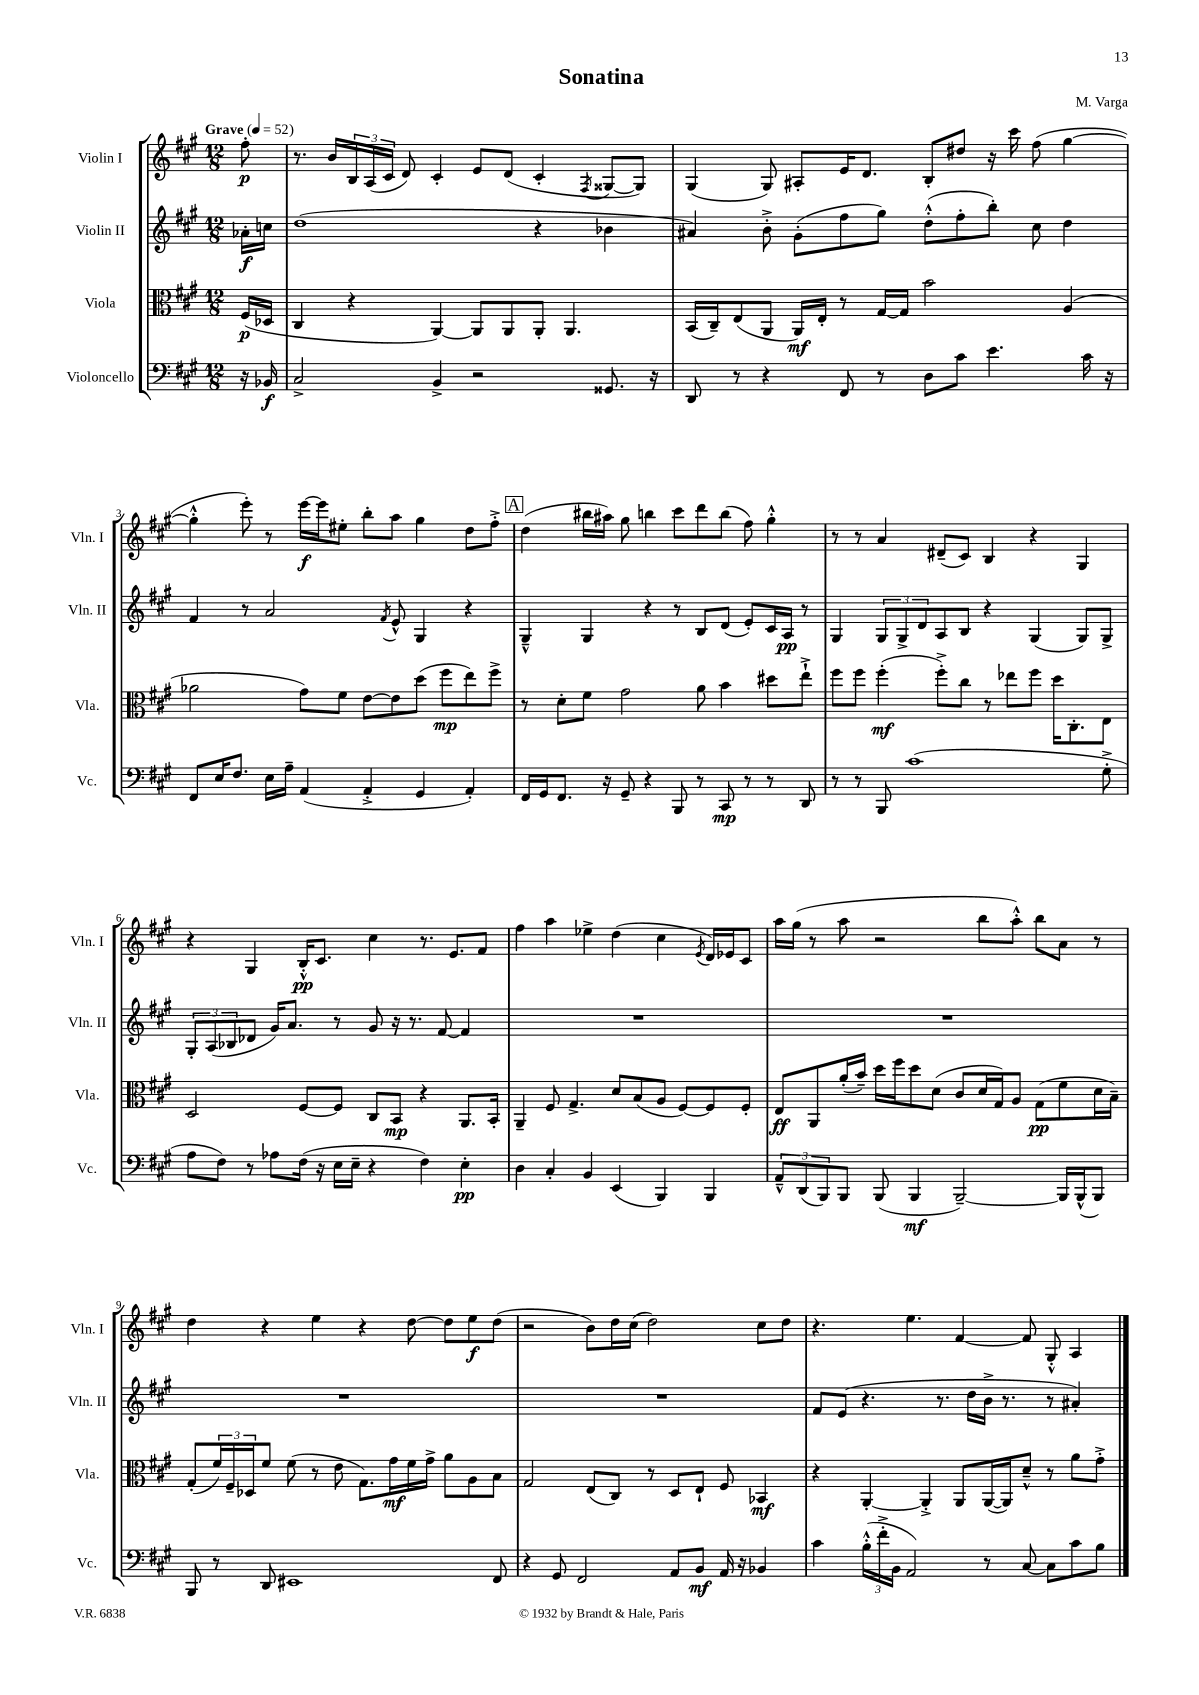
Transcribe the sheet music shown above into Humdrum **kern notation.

**kern	**dynam	**kern	**dynam	**kern	**dynam	**kern	**dynam
*part4	*part4	*part3	*part3	*part2	*part2	*part1	*part1
*staff4	*staff4	*staff3	*staff3	*staff2	*staff2	*staff1	*staff1
*I"Violoncello	*	*I"Viola	*	*I"Violin II	*	*I"Violin I	*
*I'Vc.	*	*I'Vla.	*	*I'Vln. II	*	*I'Vln. I	*
*clefF4	*	*clefC3	*	*clefG2	*	*clefG2	*
*k[f#c#g#]	*	*k[f#c#g#]	*	*k[f#c#g#]	*	*k[f#c#g#]	*
*M12/8	*	*M12/8	*	*M12/8	*	*M12/8	*
*MM52	*	*MM52	*	*MM52	*	*MM52	*
=	=	=	=	=	=	=	=
!	!	!	!	!	!	!LO:TX:a:B:t=Grave	!
16r	.	(16F#/LL	p	16a-X'\LL	f	8ff#'\	p
16BB-X/	f	16D-X/JJ	.	16ccn\JJ	.	.	.
=1	=1	=1	=1	=1	=1	=1	=1
2C#^/	.	4C#/	.	(1dd	.	8.r	.
.	.	.	.	.	.	16b/LL	.
.	.	4r	.	.	.	24B/	.
.	.	.	.	.	.	(24A/	.
.	.	.	.	.	.	24c#/JJ	.
.	.	.	.	.	.	8d/)	.
4BB^/	.	[4AA/)	.	.	.	4c#'/	.
2r	.	8AA/L]	.	.	.	8e/L	.
.	.	8AA/	.	.	.	(8d/J	.
.	.	8AA'/J	.	4r	.	4c#'/	.
.	.	4.AA/	.	.	.	.	.
.	.	.	.	.	.	8qF#/	.
8.GG##X/	.	.	.	4b-X\	.	[8G##X/L	.
.	.	.	.	.	.	8G##/J])	.
16r	.	.	.	.	.	.	.
=2	=2	=2	=2	=2	=2	=2	=2
8DD/	.	(16BB/LL	.	4a#X/)	.	(4G#/	.
.	.	16C#~/J)	.	.	.	.	.
8r	.	(8E/	.	.	.	.	.
4r	.	8AA/J	.	8b'^\	.	8G#/)	.
.	.	16AA/LL)	mf	(8g#'\L	.	8A#X'/L	.
.	.	16E'/JJ	.	.	.	.	.
8FF#/	.	8r	.	8ff#\	.	16e/K	.
.	.	.	.	.	.	8.d/J	.
8r	.	[16G#/LL	.	8gg#\J)	.	.	.
.	.	16G#/JJ]	.	.	.	.	.
8D\L	.	2b\	.	(8dd'^^\L	.	8B'/L	.
8c#\J	.	.	.	8ff#'\	.	8dd#X/J	.
4.e\	.	.	.	8bb'\J)	.	16r	.
.	.	.	.	.	.	16ccc#\	.
.	.	.	.	8cc#\	.	(8ff#\	.
.	.	(4A/	.	4dd\	.	[4gg#\	.
16c#\	.	.	.	.	.	.	.
16r	.	.	.	.	.	.	.
!!LO:LB:g=z
=3	=3	=3	=3	=3	=3	=3	=3
8FF#/L	.	2a-X\	.	4f#/	.	4gg#'^^\]	.
16E/K	.	.	.	.	.	.	.
8.F#/J	.	.	.	.	.	.	.
.	.	.	.	8r	.	8eee'\)	.
16E\LL	.	.	.	2a/	.	8r	.
16A~\JJ	.	.	.	.	.	.	.
(4AA/	.	8g#\L)	.	.	.	[16eee\LL	f
.	.	.	.	.	.	16eee\J]	.
.	.	8f#\J	.	.	.	8ee#X'\J	.
4AA'^/	.	[8e\L	.	.	.	8bb'\L	.
.	.	.	.	8qf#/	.	.	.
.	.	8e\]	.	8e^^/	.	8aa\J	.
4GG#/	.	(8dd\J	.	4G#/	.	4gg#\	.
.	.	8ff#\L	mp	.	.	.	.
4AA'/)	.	8ee\)	.	4r	.	8dd\L	.
.	.	8ff#^\J	.	.	.	8ff#'^\J	.
!!LO:REH:place=s1:t=A
=4	=4	=4	=4	=4	=4	=4	=4
16FF#/LL	.	8r	.	4G#~^^/	.	(4dd\	.
16GG#/J	.	.	.	.	.	.	.
8.FF#/J	.	8d'\L	.	.	.	.	.
.	.	8f#\J	.	4G#/	.	16bb#X\LL	.
16r	.	.	.	.	.	16aa#X\JJ)	.
8GG#~/	.	2g#\	.	.	.	8gg#\	.
4r	.	.	.	4r	.	4bbn\	.
8BBB/	.	.	.	8r	.	8ccc#\L	.
8r	.	8a\	.	8B/L	.	8ddd\	.
8CC#/	mp	4b\	.	(8d/J	.	(8bb\J	.
8r	.	.	.	8e'/L)	.	8ff#\)	.
8r	.	8dd#X\L	.	16c#/L	.	4gg#'^^\	.
.	.	.	.	16A/JJ	pp	.	.
8DD/	.	8ee`^\J	.	8r	.	.	.
=5	=5	=5	=5	=5	=5	=5	=5
8r	.	8ff#\L	.	4G#/	.	8r	.
8r	.	8ff#\J	.	.	.	8r	.
8BBB/	.	(4ff#'\	mf	12G#/L	.	4a/	.
.	.	.	.	12G#^/	.	.	.
(1c#	.	.	.	.	.	.	.
.	.	.	.	12d/	.	.	.
.	.	8ff#'^\L)	.	8A/	.	(8d#X~/L	.
.	.	8cc#\J	.	8B/J	.	8c#/J)	.
.	.	8r	.	4r	.	4B/	.
.	.	8ee-X\L	.	.	.	.	.
.	.	8ff#\J	.	(4G#/	.	4r	.
.	.	16dd\KL	.	.	.	.	.
.	.	8.C#'\	.	.	.	.	.
.	.	.	.	8G#/L)	.	4G#/	.
8G#'^\	.	8E\J	.	8G#^/J	.	.	.
!!LO:LB:g=z
=6	=6	=6	=6	=6	=6	=6	=6
8A\L	.	2D/	.	12G#'/L	.	4r	.
.	.	.	.	(12A/	.	.	.
8F#\J)	.	.	.	.	.	.	.
.	.	.	.	12B-X/	.	.	.
8r	.	.	.	8d-X/J	.	4G#/	.
8A-X\L	.	.	.	16g#/KL)	.	.	.
.	.	.	.	8.a/J	.	.	.
(16F#\Jk	.	[8F#/L	.	.	.	16B'^^/KL	pp
16r	.	.	.	.	.	8.c#/J	.
16E\LL	.	8F#/J]	.	8r	.	.	.
16E~\JJ	.	.	.	.	.	.	.
4r	.	8C#/L	.	8g#/	.	4cc#\	.
.	.	8BB/J	mp	16r	.	.	.
.	.	.	.	8.r	.	.	.
4F#\)	.	4r	.	.	.	8.r	.
.	.	.	.	[8f#/	.	.	.
.	.	.	.	.	.	8.e/L	.
4E'\	pp	8.AA/L	.	4f#/]	.	.	.
.	.	.	.	.	.	8f#/J	.
.	.	16BB'/Jk	.	.	.	.	.
=7	=7	=7	=7	=7	=7	=7	=7
4D\	.	4AA~/	.	1.r	.	4ff#\	.
4C#'/	.	8F#/	.	.	.	4aa\	.
.	.	4.G#^/	.	.	.	.	.
4BB/	.	.	.	.	.	4ee-X^\	.
(4EE/	.	8d/L	.	.	.	(4dd\	.
.	.	(8B/	.	.	.	.	.
4BBB/)	.	8A/J	.	.	.	4cc#\	.
.	.	[8F#/L)	.	.	.	.	.
.	.	.	.	.	.	8qe/	.
4BBB/	.	8F#/]	.	.	.	16d/LL)	.
.	.	.	.	.	.	16e-X/J	.
.	.	8F#'/J	.	.	.	8c#/J	.
=8	=8	=8	=8	=8	=8	=8	=8
12AA~^^/L	.	8E/L	ff	1.r	.	16aa\LL	.
.	.	.	.	.	.	(16gg#\JJ	.
(12DD/	.	.	.	.	.	.	.
.	.	8AA/	.	.	.	8r	.
12BBB/)	.	.	.	.	.	.	.
8BBB/J	.	(16a'/L	.	.	.	8aa\	.
.	.	16b~/JJ)	.	.	.	.	.
(8BBB/	.	16dd\LL	.	.	.	2r	.
.	.	16ff#\J	.	.	.	.	.
4BBB/	mf	8dd\	.	.	.	.	.
.	.	(8d\J	.	.	.	.	.
[2BBB~/)	.	8c#/L	.	.	.	.	.
.	.	16d/L	.	.	.	8bb\L	.
.	.	16G#/J)	.	.	.	.	.
.	.	8A/J	.	.	.	8aa'^^\J)	.
.	.	(8G#\L	pp	.	.	8bb\L	.
16BBB/LL]	.	8f#\	.	.	.	8a\J	.
(16BBB^^/J	.	.	.	.	.	.	.
8BBB/J)	.	16d\L	.	.	.	8r	.
.	.	16B~\JJ)	.	.	.	.	.
!!LO:LB:g=z
=9	=9	=9	=9	=9	=9	=9	=9
8BBB/	.	(8G#'/L	.	1.r	.	4dd\	.
8r	.	24f#/L)	.	.	.	.	.
.	.	24F#~/	.	.	.	.	.
.	.	24D-X/J	.	.	.	.	.
8DD/	.	8f#/J	.	.	.	4r	.
1EE#X	.	(8f#\	.	.	.	.	.
.	.	8r	.	.	.	4ee\	.
.	.	8e\	.	.	.	.	.
.	.	8.G#\L)	.	.	.	4r	.
.	.	16g#\L	mf	.	.	.	.
.	.	16f#\	.	.	.	[8dd\	.
.	.	16g#^\JJ	.	.	.	.	.
.	.	8a\L	.	.	.	8dd\L]	.
.	.	8A\	.	.	.	8ee\	f
8FF#/	.	8B\J	.	.	.	(8dd\J	.
=10	=10	=10	=10	=10	=10	=10	=10
4r	.	2G#/	.	1.r	.	2r	.
8GG#/	.	.	.	.	.	.	.
2FF#/	.	.	.	.	.	.	.
.	.	(8E/L	.	.	.	8b\L)	.
.	.	8C#/J)	.	.	.	16dd\L	.
.	.	.	.	.	.	(16cc#\JJ	.
.	.	8r	.	.	.	2dd\)	.
8AA/L	.	8D/L	.	.	.	.	.
8BB/J	mf	8E`/J	.	.	.	.	.
16AA/	.	8F#/	.	.	.	.	.
16r	.	.	.	.	.	.	.
4BB-X/	.	4BB-X/	mf	.	.	8cc#\L	.
.	.	.	.	.	.	8dd\J	.
=11	=11	=11	=11	=11	=11	=11	=11
4c#\	.	4r	.	8f#/L	.	4.r	.
.	.	.	.	(8e/J	.	.	.
(24B'^^\LL	.	[4AA'/	.	4.r	.	.	.
24f#'^\	.	.	.	.	.	.	.
24BB\JJ	.	.	.	.	.	.	.
2AA/)	.	.	.	.	.	4.ee\	.
.	.	4AA'^/]	.	.	.	.	.
.	.	.	.	8.r	.	.	.
.	.	8AA/L	.	.	.	[4f#/	.
.	.	.	.	16dd\LL	.	.	.
8r	.	([16AA/L	.	16b^\JJ	.	.	.
.	.	16AA/J])	.	8.r	.	.	.
[8C#/	.	8d~^^/J	.	.	.	8f#/]	.
8C#\L]	.	8r	.	8r	.	8G#'^^/	.
8c#\	.	8a\L	.	4a#X'/)	.	4A/	.
8B\J	.	8g#'^\J	.	.	.	.	.
==	==	==	==	==	==	==	==
*-	*-	*-	*-	*-	*-	*-	*-
